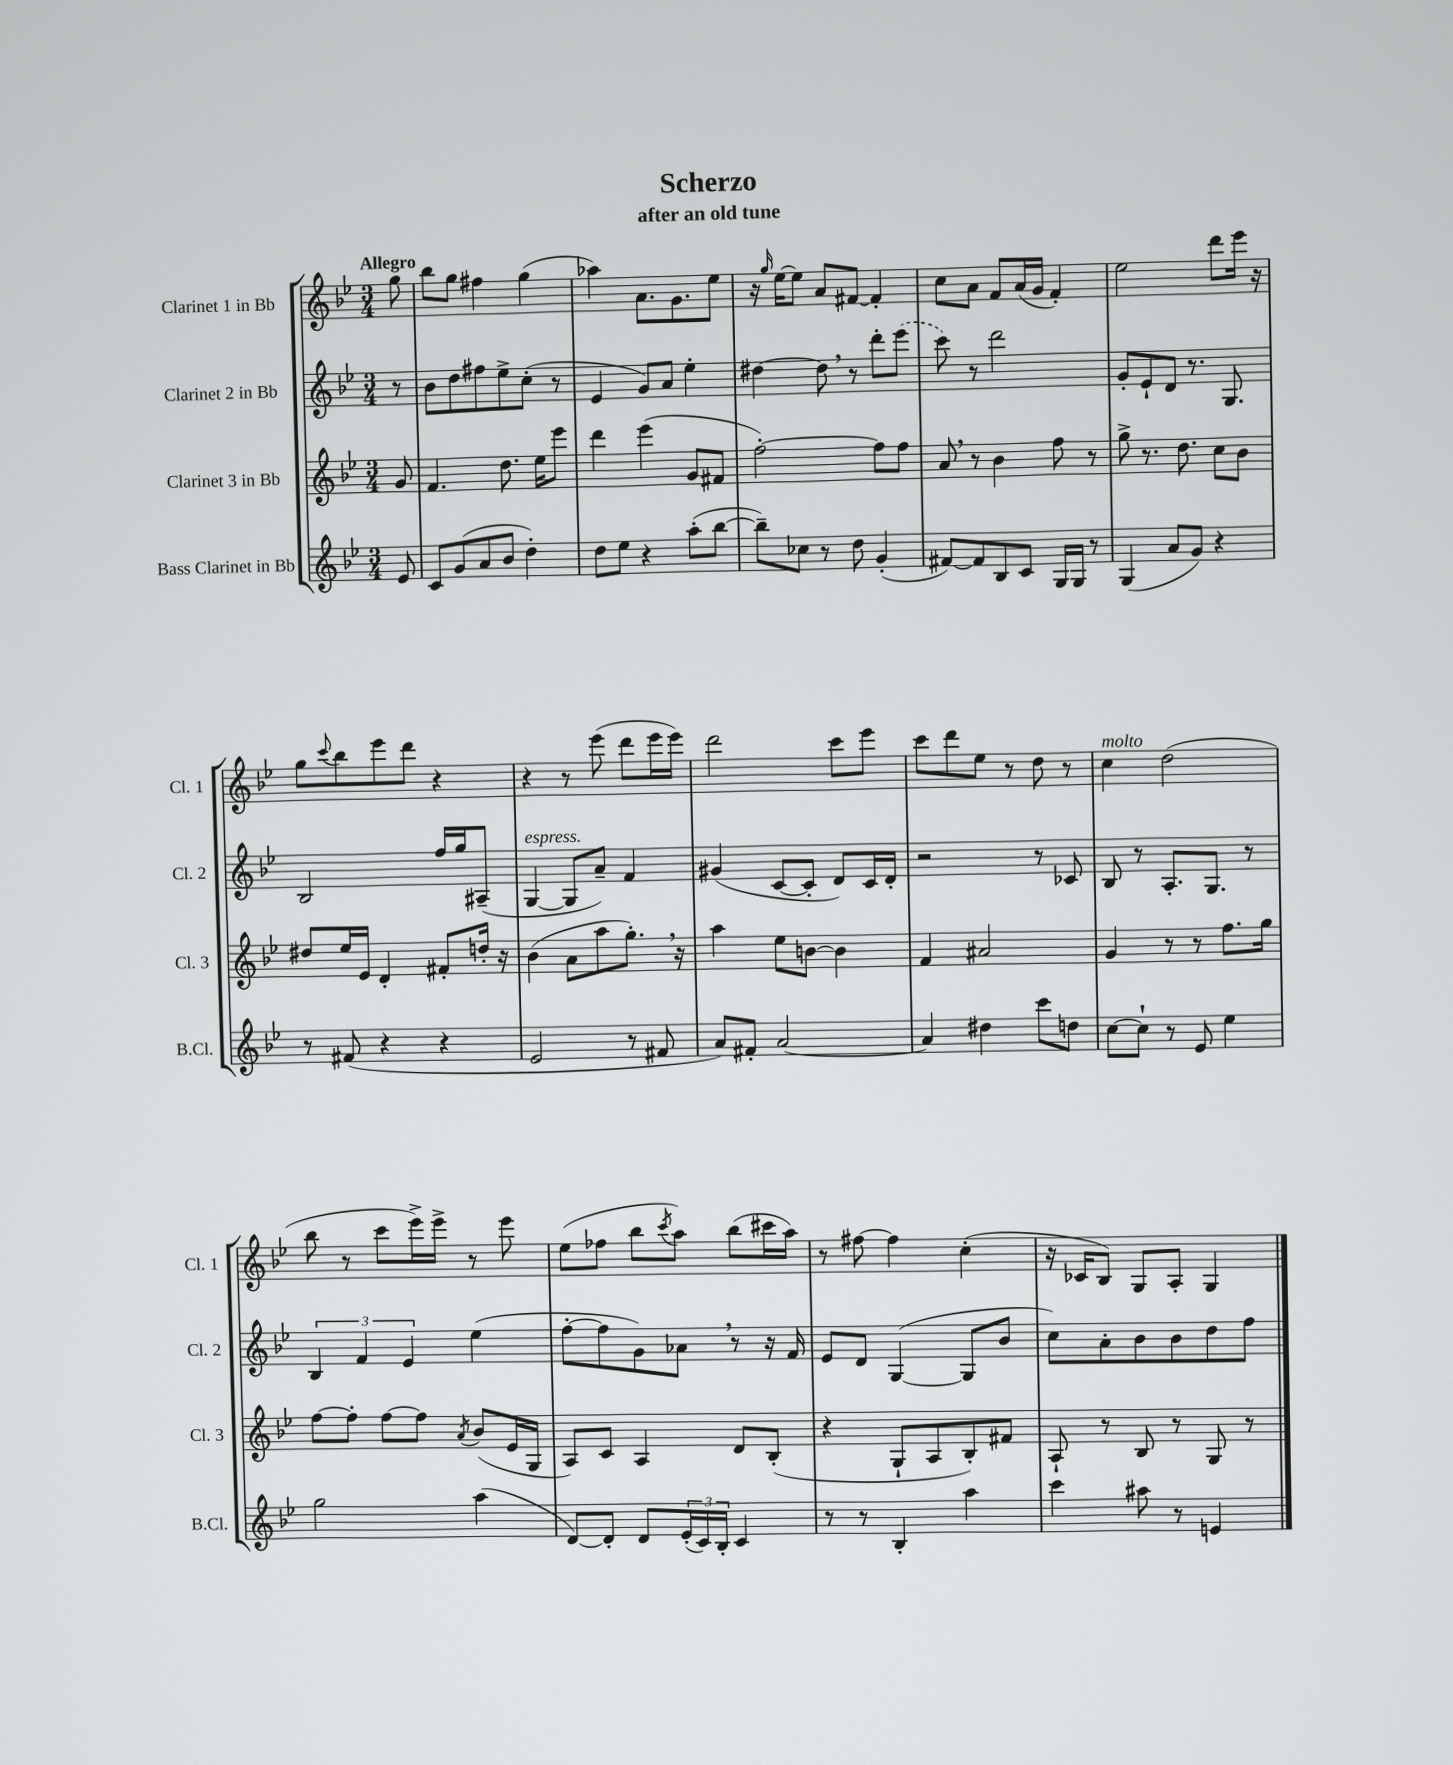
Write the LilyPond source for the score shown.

\header { title = "Scherzo" subtitle = "after an old tune" }
<<
\new StaffGroup <<
\new Staff = "s0" \with { instrumentName = "Clarinet 1 in Bb" shortInstrumentName = "Cl. 1" } {
    \clef treble \key bes \major \numericTimeSignature \time 3/4 \partial 8 \tempo "Allegro"
    g''8 |
    bes''8 g''8 fis''4 g''4( |
    aes''4) a'8. g'8. ees''8 |
    r16 \grace { g''16 } ees''16~ ees''8 a'8 fis'8~ fis'4-. |
    c''8 a'8 f'8 a'16( g'16 f'4-.) |
    ees''2 d'''8 ees'''16 r16 |
    g''8 \appoggiatura { c'''8 } bes''8 ees'''8 d'''8 r4 |
    r4 r8 ees'''8( d'''8 ees'''16 ees'''16) |
    d'''2 c'''8 ees'''8 |
    c'''8 d'''8 ees''8 r8 d''8 r8 |
    c''4^\markup { \italic "molto" } d''2( |
    bes''8 r8 c'''8 ees'''16->) ees'''16-> r8 ees'''8 |
    ees''8( fes''8 bes''8 \acciaccatura { c'''8 } a''8) bes''8( cis'''16 a''16) |
    r8 fis''8~ fis''4 c''4-.( |
    r16 ces'16 bes8) g8 a8-. g4 \bar "|." |
}
\new Staff = "s1" \with { instrumentName = "Clarinet 2 in Bb" shortInstrumentName = "Cl. 2" } {
    \clef treble \key bes \major \numericTimeSignature \time 3/4 \partial 8
    r8 |
    bes'8 d''8 fis''8 ees''8-> c''8-.( r8 |
    ees'4 g'8) a'8 ees''4-. |
    dis''4~ dis''8 \breathe r8 d'''8-. \once \slurDashed ees'''8( |
    c'''8) r8 d'''2 |
    g'8-. ees'8-! d'8 r8. g8. |
    bes2 f''16 g''16 ais8--( |
    g4~^\markup { \italic "espress." } g8 a'8--) f'4 |
    gis'4( c'8~ c'8-. d'8) c'16 d'16-. |
    r2 r8 ces'8 |
    bes8 r8 a8.-. g8. r8 |
    \tuplet 3/2 { bes4 f'4 ees'4 } ees''4( |
    f''8~-. f''8 g'8) aes'8 \breathe r8 r16 f'16 |
    ees'8 d'8 g4~( g8 bes'8 |
    c''8) a'8-. bes'8 bes'8 d''8 f''8 \bar "|." |
}
\new Staff = "s2" \with { instrumentName = "Clarinet 3 in Bb" shortInstrumentName = "Cl. 3" } {
    \clef treble \key bes \major \numericTimeSignature \time 3/4 \partial 8
    g'8 |
    f'4. d''8. ees''16 ees'''8 |
    d'''4 ees'''4( g'8 fis'8 |
    f''2~-.) f''8 f''8 |
    a'8 \breathe r8 bes'4 f''8 r8 |
    g''8-> r8. d''8. c''8 bes'8 |
    dis''8 ees''16 ees'16 d'4-. fis'8-. d''16-. r16 |
    bes'4( a'8 a''8 g''8.-.) \breathe r16 |
    a''4 ees''8 b'8~ b'4 |
    f'4 ais'2 |
    g'4 r8 r8 f''8. g''16 |
    f''8~ f''8-. f''8~ f''8 \acciaccatura { a'8 } bes'8( ees'16 g16 |
    a8) c'8 a4 d'8 bes8-.( |
    r4 g8-! a8 bes8-.) fis'8 |
    a8-! r8 bes8 r8 g8 r8 \bar "|." |
}
\new Staff = "s3" \with { instrumentName = "Bass Clarinet in Bb" shortInstrumentName = "B.Cl." } {
    \clef treble \key bes \major \numericTimeSignature \time 3/4 \partial 8
    ees'8 |
    c'8 g'8( a'8 bes'8 d''4-.) |
    d''8 ees''8 r4 a''8-.( bes''8~ |
    bes''8--) ces''8 r8 d''8 g'4-.( |
    fis'8~) fis'8 bes8 c'8 g16 g16 r8 |
    g4( a'8 g'8) r4 |
    r8 fis'8( r4 r4 |
    ees'2 r8 fis'8 |
    a'8) fis'8-. a'2~ |
    a'4 dis''4 c'''8 d''8 |
    c''8~ c''8-! r8 ees'8 ees''4 |
    g''2 a''4( |
    d'8~) d'8-. d'8 \tuplet 3/2 { ees'16-.( c'16) bes16-. } c'4 |
    r8 r8 bes4-. a''4 |
    c'''4 ais''8 r8 e'4 \bar "|." |
}
>>
>>
\layout { \context { \Score \remove "Bar_number_engraver" } }
